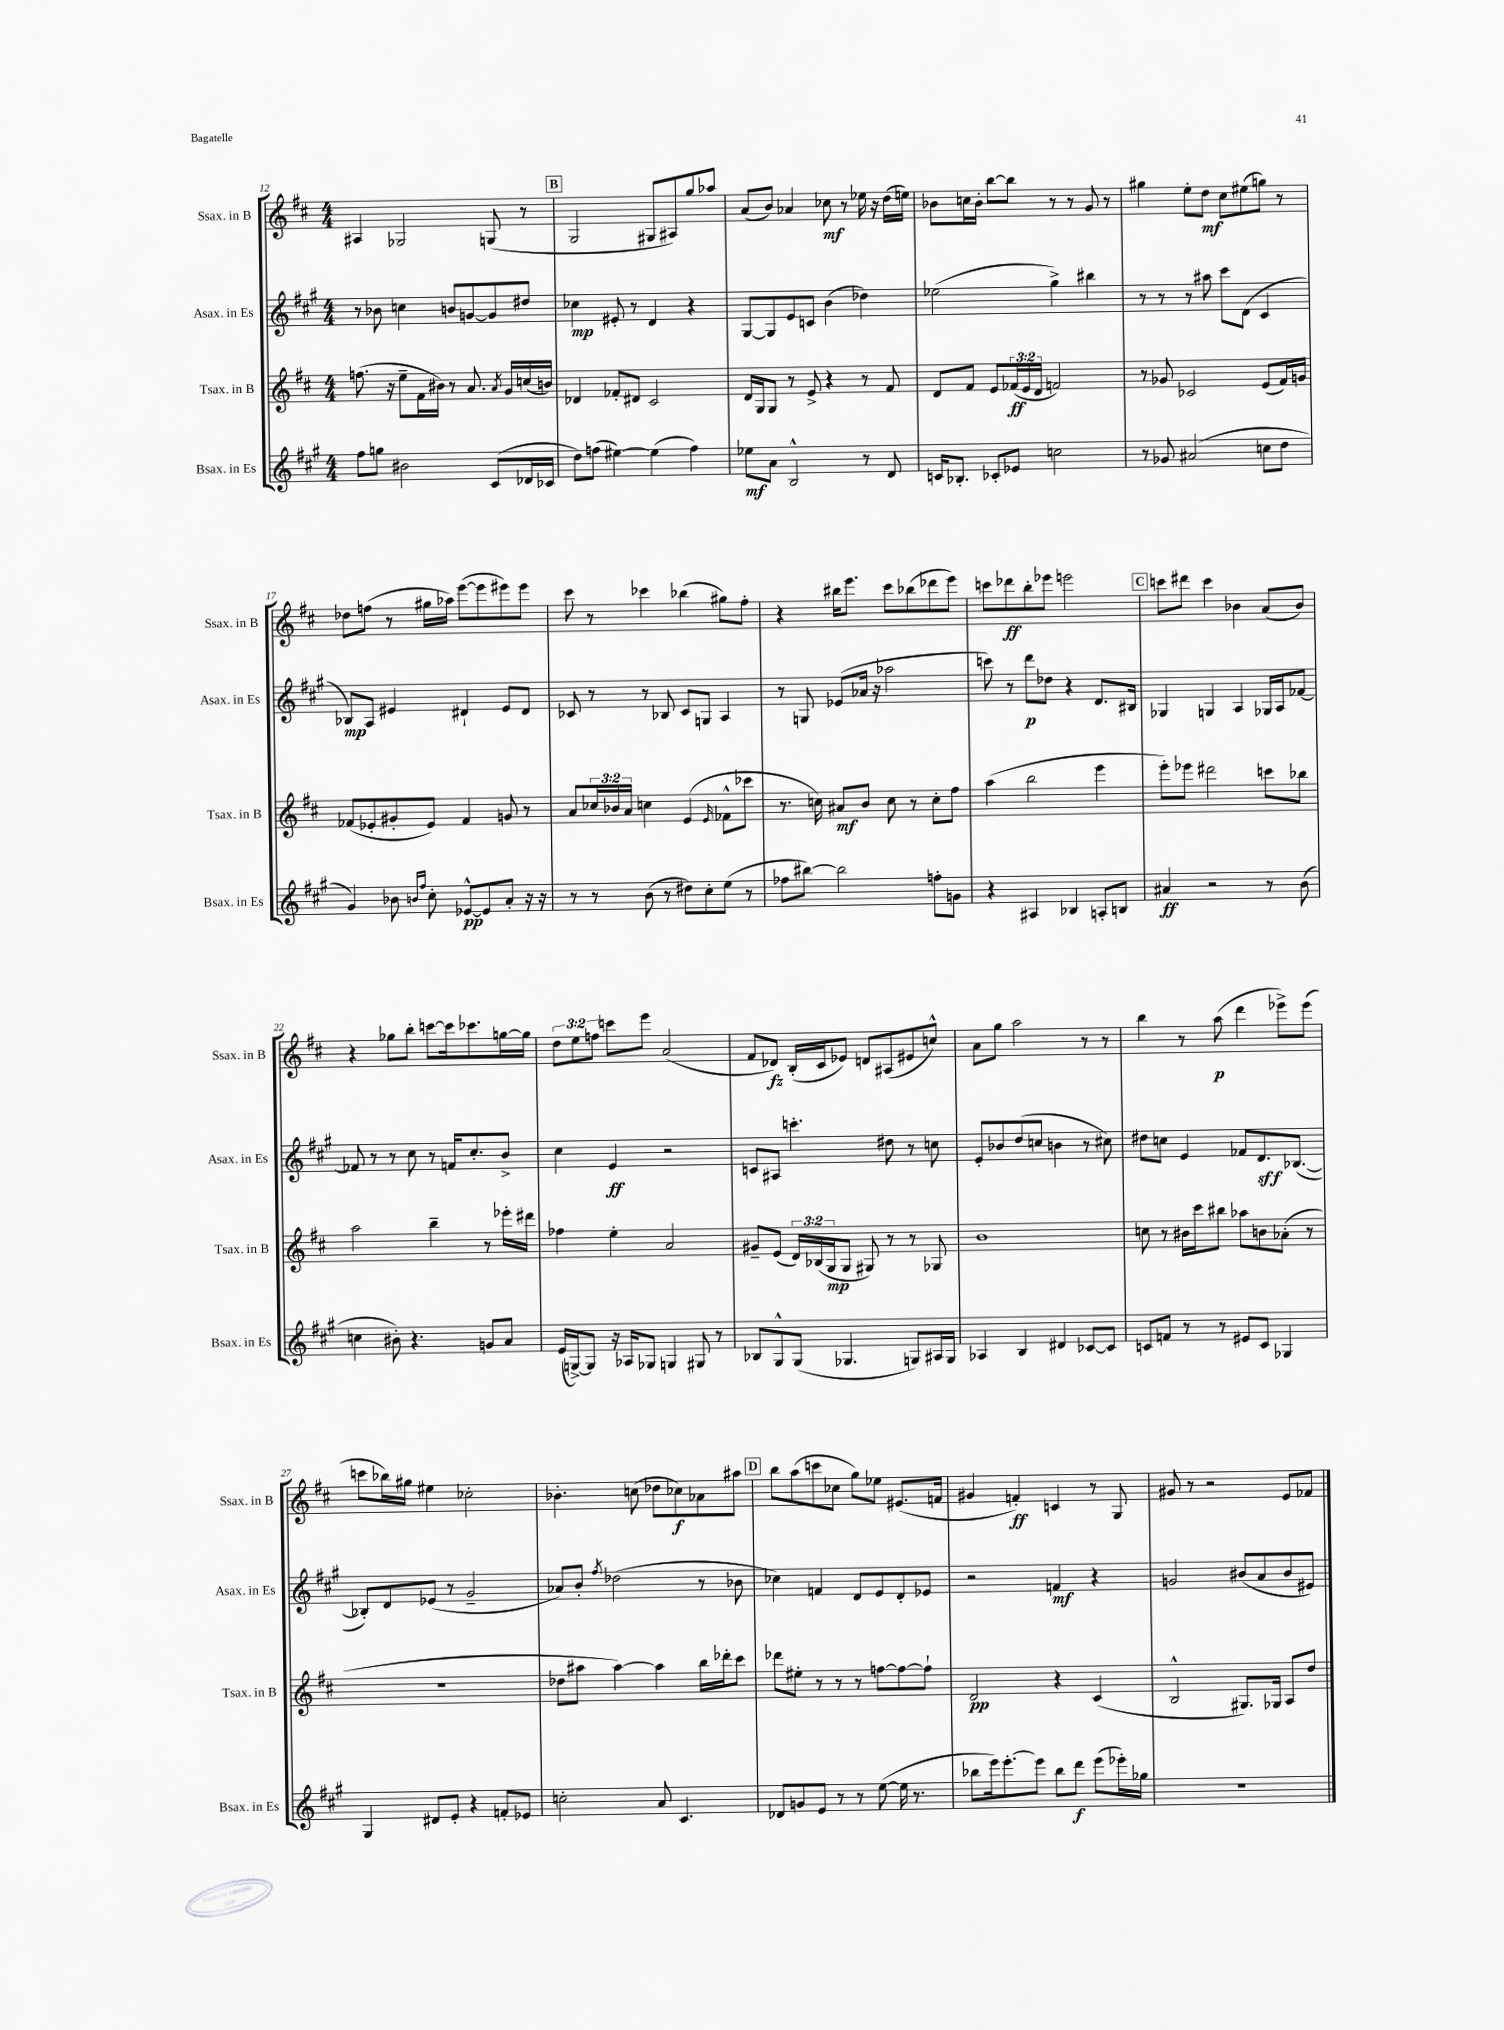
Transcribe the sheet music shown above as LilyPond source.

<<
\new StaffGroup <<
\new Staff = "s0" \with { instrumentName = "Ssax. in B" shortInstrumentName = "Ssax. in B" } {
    \clef treble \key d \major \numericTimeSignature \time 4/4 \override Staff.TupletNumber.text = #tuplet-number::calc-fraction-text
    ais4 ges2 g8( r8 |
    \mark \markup { \box "B" } g2 gis8 ais8) g''8 aes''8 |
    a'8( b'8) aes'4 ces''8\mf r8 ees''16 r16 d''16( e''16) |
    bes'8 c''16 bes'16-. b''8~ b''8 r8 r8 g'8 r8 |
    gis''4 e''8-. d''8\mf cis''8 eis''8( g''8) r8 |
    des''8 f''8( r8 gis''16 aes''16) e'''8~( e'''8 eis'''8) eis'''8 |
    cis'''8 r8 ces'''4 bes''4( gis''8) fis''8-. |
    r4 bis''16 e'''8. cis'''8 bes''8( des'''8 e'''8) |
    c'''8 des'''8\ff b''8-. ees'''8 e'''2 |
    \mark \markup { \box "C" } c'''8 dis'''8 c'''4 bes'4 a'8( bes'8) |
    r4 ges''8 b''8-. c'''8~ c'''16 ces'''8. g''16~ g''16 |
    \tuplet 3/2 { d''8 e''8 f''8 } c'''8 e'''8 a'2( |
    fis'8 des'8\fz) b16-.( cis'16 ees'8) d'8 ais8( eis'8 c''8-^) |
    a'8 g''8 a''2 r8 r8 |
    b''4 r8 a''8\p( d'''4 ees'''8->) ees'''8( |
    c'''8 bes''16) gis''16 eis''4 ces''2-. |
    bes'4.-. c''8( des''8 ces''8\f) aes'8 ais''8 |
    \mark \markup { \box "D" } b''8 a''8( c'''8 ces''8 g''8) ees''8 eis'8.( f'16 |
    gis'4 f'4-.\ff) c'4 r8 g8 |
    gis'8 r8 r2 e'8 fes'8 \bar "|." |
}
\new Staff = "s1" \with { instrumentName = "Asax. in Es" shortInstrumentName = "Asax. in Es" } {
    \clef treble \key a \major \numericTimeSignature \time 4/4
    r8 bes'8 c''4 b'8 g'8~ g'8 dis''8 |
    \mark \markup { \box "B" } ces''4\mp eis'8-. r8 d'4 r4 |
    gis8~ gis8 e'8 c'8 b'4( des''4) |
    ees''2( gis''4->) bis''4 |
    r8 r8 r8 ais''8 cis'''8 d'8( cis'4 |
    bes8\mp) a8 eis'4 dis'4-! eis'8 dis'8 |
    ces'8 r8 r8 bes8 ces'8 g8 a4 |
    r8 g8 ees'8( aes'16 r16 aes''2 |
    c'''8) r8 d'''8\p des''8 r4 d'8. bis16 |
    \mark \markup { \box "C" } ges4 g4 a4 ges16 a16 fes'8~ |
    fes'8 r8 r8 cis''8 r8 f'16 cis''8.-. b'8-> |
    cis''4 e'4\ff r2 |
    c'8 ais8 c'''4.-. dis''8 r8 c''8 |
    e'8-. bes'8 d''8( c''8 b'4 r8 cis''8) |
    dis''8 c''8 e'4 fes'8 d'8.\sff bes8.~( |
    bes8-.) d'8 ees'8( r8 gis'2-- |
    aes'8) b'8-. \acciaccatura { fis''8 } des''2( r8 bes'8 |
    \mark \markup { \box "D" } ces''4) f'4 d'8 e'8 d'8-. ees'8 |
    r2 f'4\mf r4 |
    g'2 bis'8( a'8 bis'8 eis'8) \bar "|." |
}
\new Staff = "s2" \with { instrumentName = "Tsax. in B" shortInstrumentName = "Tsax. in B" } {
    \clef treble \key d \major \numericTimeSignature \time 4/4 \override Staff.TupletNumber.text = #tuplet-number::calc-fraction-text
    f''8.( r16 e''8-- fis'16 bis'16) r8 a'8. \acciaccatura { a'8 } g'16 c''16( b'16) |
    \mark \markup { \box "B" } des'4 fes'8-. dis'8 cis'2 |
    d'16 g16 g8 r8 e'8-> r4 r8 fis'8 |
    d'8 fis'8 e'8 \tuplet 3/2 { fes'16\ff( e'16 d'16 } f'2) |
    r8 ges'8 ces'2 e'8( fis'16) g'16 |
    fes'8( ees'8-. gis'8-. ees'8) fes'4 g'8 r8 |
    a'8 \tuplet 3/2 { ces''16 bes'16 a'16 } c''4 e'4( \grace { e'16 } fes'8-^ ces'''8 |
    r8. c''16) ais'8\mf b'8 c''8 r8 c''8-. fis''8 |
    a''4( b''2 e'''4 |
    \mark \markup { \box "C" } e'''8-.) ees'''8 dis'''2 c'''8 bes''8 |
    a''2 b''4-- r8 ees'''16-. dis'''16 |
    fes''4 e''4-. a'2 |
    gis'8-- e'8( \tuplet 3/2 { d'16) bes16( g16\mp } g8 gis8) r8 r8 ges8 |
    b'1 |
    c''8 r8 bis'16 cis'''16 bis''8 aes''8 b'8 aes'8-.( r8 |
    R1 |
    des''8 ais''8 ais''4~) ais''4 b''16 des'''16-. cis'''8 |
    \mark \markup { \box "D" } des'''8 eis''8-. r8 r8 r8 f''8~ f''8~ f''8-! |
    d'2\pp r4 cis'4( |
    b2-^ gis8.) ges16 a8 d''8 \bar "|." |
}
\new Staff = "s3" \with { instrumentName = "Bsax. in Es" shortInstrumentName = "Bsax. in Es" } {
    \clef treble \key a \major \numericTimeSignature \time 4/4
    fis''8 g''8 bis'2 cis'8( des'16 ces'16 |
    \mark \markup { \box "B" } d''8) f''8( eis''4~) eis''4( f''4) |
    ees''8\mf a'8 b2-^ r8 d'8 |
    c'16 bes8.-. ces'8-. ees'8 c''2 |
    r8 ges'8 ais'2( c''8 d''8 |
    gis'4) bes'8 \grace { b'16 fis''16 } cis''8-. ees'8~-^\pp ees'8 a'8-. r16 r16 |
    r8 r8 b'8( r8 dis''8) cis''8-. e''8( r8 |
    fes''8 bis''8~) bis''2 f''8-. g'8 |
    r4 ais4 bes4 a8-. b8 |
    \mark \markup { \box "C" } ais'4\ff r2 r8 b'8( |
    c''4 bis'8-.) r4. g'8 a'8 |
    e'16( g16~->) g8 r16 aes16 ges8 g4 gis8 r8 |
    bes8 gis8-^ gis8( ges4. g8) ais16 g16 |
    aes4 b4 dis'4 ces'8~ ces'8 |
    c'8 f'8 r8 r8 eis'8 c'8 ges4 |
    gis4 dis'8 e'8-. r4 f'8-. ees'8 |
    c''2-. a'8 cis'4. |
    \mark \markup { \box "D" } des'8 g'8 e'8 r8 r8 e''8~( e''16 r8. |
    bes''8 e'''16) e'''8.~-. e'''8 bes''8 d'''8\f e'''8( ees'''16-.) ges''16 |
    R1 \bar "|." |
}
>>
>>
\layout { \context { \Score currentBarNumber = #12 } }
